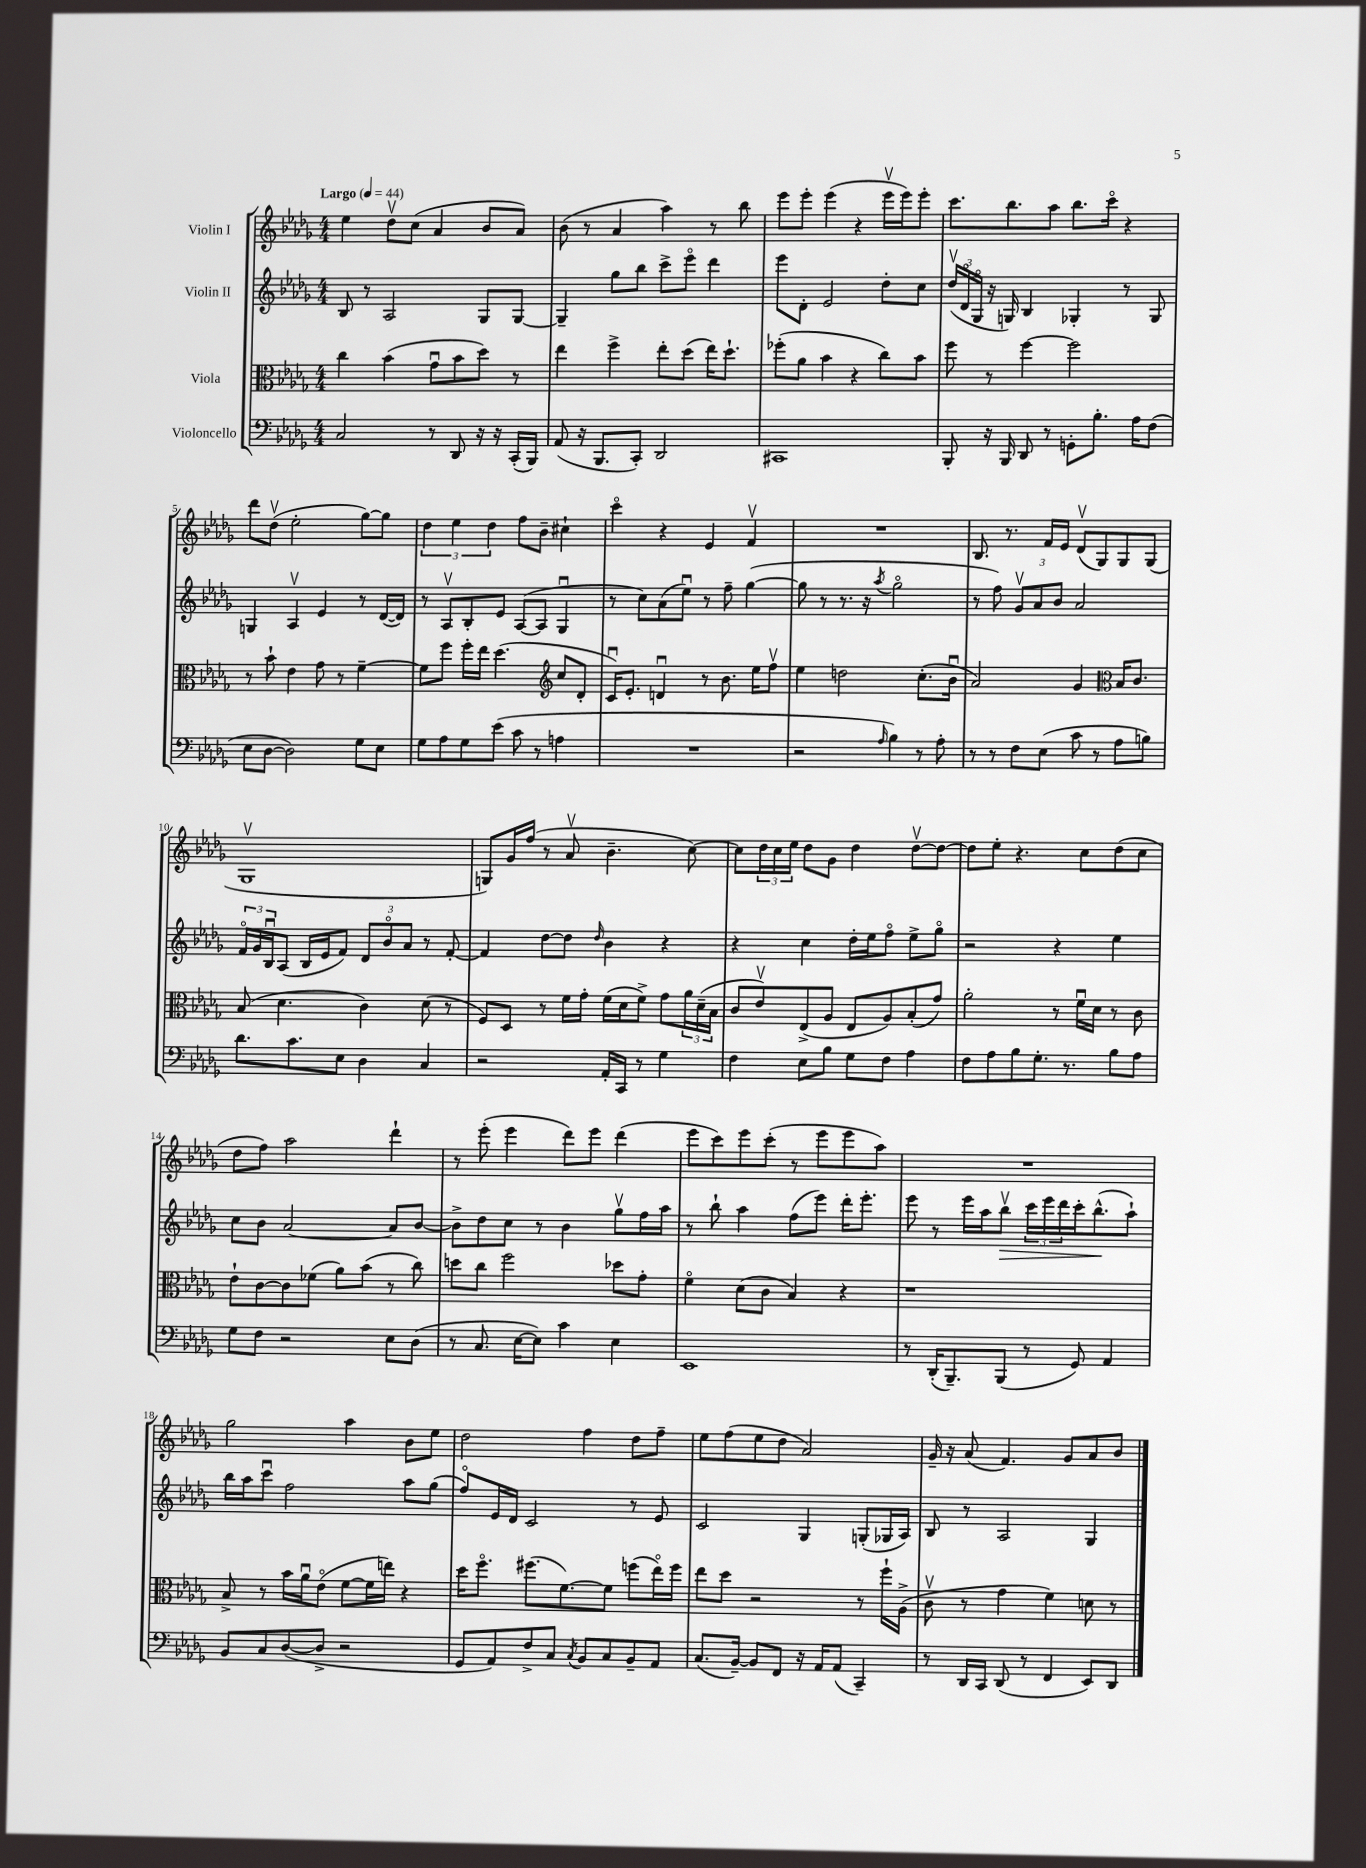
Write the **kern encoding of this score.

**kern	**kern	**kern	**dynam	**kern
*part4	*part3	*part2	*part2	*part1
*staff4	*staff3	*staff2	*staff2	*staff1
*I"Violoncello	*I"Viola	*I"Violin II	*	*I"Violin I
*clefF4	*clefC3	*clefG2	*	*clefG2
*k[b-e-a-d-g-]	*k[b-e-a-d-g-]	*k[b-e-a-d-g-]	*	*k[b-e-a-d-g-]
*M4/4	*M4/4	*M4/4	*	*M4/4
*MM44	*MM44	*MM44	*	*MM44
=1	=1	=1	=1	=1
!	!	!	!	!LO:TX:a:B:t=Largo
2C/	4cc\	8B-/	.	4ee-\
.	.	8r	.	.
.	(4b-\	2A-/	.	8dd-v\L
.	.	.	.	(8cc\J
8r	8g-u\L	.	.	4a-/
8DD-/	8b-\	.	.	.
16r	8dd-\J)	8G-/L	.	8b-/L
16r	.	.	.	.
(16CC'/LL	8r	[8G-/J	.	8a-/J)
16BBB-/JJ)	.	.	.	.
=2	=2	=2	=2	=2
(8AA-/	4ee-\	4G-~/]	.	(8b-\
16r	.	.	.	8r
8.BBB-/L	.	.	.	.
.	4ff^\	8gg-\L	.	4a-/
8CC'/J)	.	8bb-\J	.	.
2DD-/	8ee-'\L	8ccc^\L	.	4aa-\)
.	(8dd-\J	8eee-\J	.	.
.	16ee-\KL)	4ddd-\	.	8r
.	8.dd-`\J	.	.	.
.	.	.	.	8bb-\
=3	=3	=3	=3	=3
1CC#X	(8ff-X'\L	8eee-\L	.	8eee-\L
.	8a-\J	8d-'\J	.	8eee-'\J
.	4b-\	2e-/	.	(4eee-\
.	4r	.	.	4r
.	8cc\L)	8dd-'\L	.	16eee-v\LL
.	.	.	.	16eee-\J)
.	8b-\J	8cc\J	.	8eee-'\J
=4	=4	=4	=4	=4
8BBB-'/	8ff\	(24dd-v/LL	.	8.ccc\L
.	.	24d-/	.	.
.	.	24G-/JJ	.	.
16r	8r	16r	.	.
16BBB-/	.	16Gn/)	.	8.bb-\
8DD-/	[4ff\	4B-/	.	.
8r	.	.	.	8aa-\J
8GGn'\L	2ff\]	4G-X'/	.	8.bb-\L
8.B-'\J	.	.	.	.
.	.	.	.	16ccc\Jk
.	.	8r	.	4r
16A-\KL	.	.	.	.
(8F\J	.	8G-/	.	.
!!LO:LB:g=z
=5	=5	=5	=5	=5
8E-\L	8r	4Gn/	.	8ddd-\L
[8D-\J	8b-`\	.	.	(8dd-v\J
2D-\])	4e-\	4A-v/	.	2ee-'\
.	8g-\	4e-/	.	.
.	8r	.	.	.
8G-\L	[4f~\	8r	.	[8gg-\L)
8E-\J	.	([16d-/LL	.	8gg-\J]
.	.	16d-/JJ])	.	.
=6	=6	=6	=6	=6
8G-\L	8f\L]	8r	.	6dd-\
8A-\	8ff\J	8A-v/L	.	.
.	.	.	.	6ee-\
8G-\	16ff'\LL	8B-'/	.	.
.	16ee-\JJ	.	.	.
.	.	.	.	6dd-\
(8e-\J	(4.dd-\	8e-/J	.	.
8c\	.	([8A-/L	.	8ff\L
8r	.	8A-/J]	.	8b-~\J
*	*clefG2	*	*	*
4An\	8cc/L	4G-u/	.	4cc#X`\
.	8d-'/J	.	.	.
=7	=7	=7	=7	=7
1r	16cu/KL)	8r	.	4ccc\
.	8.e-'/J	.	.	.
.	.	8cc\L)	.	.
.	4dnu/	(8a-\	.	4r
.	.	8ee-u\J)	.	.
.	8r	8r	.	4e-/
.	8.b-\	8ff~\	.	.
.	.	([4gg-\	.	4fv/
.	16ee-\KL	.	.	.
.	8ffv\J	.	.	.
=8	=8	=8	=8	=8
2r	4ee-\	8gg-\]	.	1r
.	.	8r	.	.
.	2ddn\	8.r	.	.
.	.	16r	.	.
16qqA-/	.	8qaa-/	.	.
4B-\)	.	2gg-\	.	.
8r	(8.cc'\L	.	.	.
8A-'\	.	.	.	.
.	16b-u\Jk	.	.	.
=9	=9	=9	=9	=9
8r	2a-/)	8r	.	8.B-/
8r	.	8ff\)	.	.
.	.	.	.	8.r
8F\L	.	12g-v/L	.	.
.	.	12a-/	.	.
(8E-\J	.	.	.	16f/LL
.	.	12b-/J	.	.
.	.	.	.	16e-/JJ
8c\	4g-/	2a-/	.	(8d-v/L
8r	.	.	.	8G-/)
*	*clefC3	*	*	*
8A-\L	16B-/KL	.	.	8G-/
.	8.c/J	.	.	.
8Bn\J)	.	.	.	(8G-/J
!!LO:LB:g=z
=10	=10	=10	=10	=10
8.d-\L	(8B-/	24f/LL	.	1G-v
.	.	24g-/	.	.
.	.	24B-u/J	.	.
.	4.d-\	(8A-/J	.	.
8.c\	.	.	.	.
.	.	16B-/LL	.	.
.	.	16e-/J	.	.
8E-\J	.	8f/J)	.	.
4D-\	4c\)	12d-/L	.	.
.	.	12b-/	.	.
.	.	12a-/J	.	.
4C/	(8d-\	8r	.	.
.	8r	[8f'/	.	.
=11	=11	=11	=11	=11
2r	8F/L)	4f/]	.	8Gn/L)
.	8D-/J	.	.	16g-/L
.	.	.	.	(16ff/JJ
.	8r	[8dd-\L	.	8r
.	16f\LL	8dd-\J]	.	8a-v/
.	16g-'\JJ	.	.	.
.	.	16qqdd-/	.	.
16AA-'/LL	(16f\LL	4b-\	.	4.b-~\
16CC/JJ	16d-\J	.	.	.
8r	8f^\J)	.	.	.
4G-\	8g-\L	4r	.	.
.	24a-\L	.	.	[8cc\)
.	(24d-~\	.	.	.
.	24B-\JJ	.	.	.
=12	=12	=12	=12	=12
4F\	8c/L	4r	.	8cc\L]
.	8e-v/)	.	.	24dd-\L
.	.	.	.	24cc\
.	.	.	.	24ee-\JJ
8E-\L	(8E-^/	4cc\	.	8dd-\L
8B-\J	8A-/J	.	.	8g-\J
8G-\L	8E-/L	16dd-'\LL	.	4dd-\
.	.	16ee-\J	.	.
8F\J	8A-/)	8ff\J	.	.
4A-\	(8B-'/	8ee-^\L	.	[8dd-v\L
.	8g-/J)	8gg-\J	.	8dd-\J_
=13	=13	=13	=13	=13
8F\L	2a-'\	2r	.	8dd-\L]
8A-\	.	.	.	8ee-'\J
8B-\	.	.	.	4.r
8.G-'\J	.	.	.	.
.	8r	4r	.	.
8.r	.	.	.	.
.	16fu\LL	.	.	8cc\L
.	16d-\JJ	.	.	.
8B-\L	8r	4ee-\	.	(8dd-\
8A-\J	8c\	.	.	8cc\J
!!LO:LB:g=z
=14	=14	=14	=14	=14
8G-\L	8e-`\L	8cc\L	.	8dd-\L
8F\J	[8c\	8b-\J	.	8ff\J)
2r	8c\]	[2a-/	.	2aa-\
.	(8f-X\J	.	.	.
.	8a-\L)	.	.	.
.	(8b-\J	.	.	.
8E-\L	8r	8a-/L]	.	4ddd-`\
(8D-\J	8cc\)	[8b-/J	.	.
=15	=15	=15	=15	=15
8r	8ddn\L	8b-^\L]	.	8r
8.C/	8cc\J	8dd-\	.	(8eee-'\
.	2ff\	8cc\J	.	4eee-\
[16E-\KL	.	.	.	.
8E-\J])	.	8r	.	.
4c\	.	4b-\	.	8ddd-\L)
.	.	.	.	8eee-\J
4E-\	8dd-X\L	8gg-v\L	.	(4ddd-\
.	8g-'\J	16ff\L	.	.
.	.	16aa-\JJ	.	.
=16	=16	=16	=16	=16
1EE-	4f\	8r	.	8eee-\L
.	.	8bb-`\	.	8ccc\)
.	(8d-\L	4aa-\	.	8eee-\
.	8c\J	.	.	(8ccc'\J
.	4B-/)	(8ff\L	.	8r
.	.	8eee-\J)	.	8eee-\L
.	4r	16ddd-'\KL	.	8eee-\
.	.	8.eee-'\J	.	.
.	.	.	.	8aa-\J)
=17	=17	=17	=17	=17
8r	1r	8eee-\	.	1r
(16DD-'/KL	.	8r	.	.
8.BBB-~/)	.	.	.	.
.	.	16eee-\LL	.	.
.	.	16aa-\J	.	.
!	!	!	!LO:HP:b	!
(8BBB-/J	.	8bb-v\J	>	.
8r	.	24ccc\LL	.	.
.	.	24eee-\	.	.
.	.	24ddd-\	.	.
8GG-/)	.	16ccc'\J	.	.
.	.	(8.bb-^^\	.	.
4AA-/	.	.	.	.
.	.	8aa-`\J)	]	.
!!LO:LB:g=z
=18	=18	=18	=18	=18
8BB-/L	8B-^/	16bb-\LL	.	2gg-\
.	.	16aa-\J	.	.
8C/	8r	8cccu\J	.	.
([8D-/	16b-\LL	2ff\	.	.
.	16a-u\J	.	.	.
8D-^/J]	(8e-\J	.	.	.
2r	[8f\L	.	.	4aa-\
.	16f\L]	.	.	.
.	16een\JJ)	.	.	.
.	4r	8aa-\L	.	8b-\L
.	.	(8gg-\J	.	8ee-\J
=19	=19	=19	=19	=19
8GG-/L	16dd-\KL	8ff/L)	.	2dd-\
.	8.ff\J	.	.	.
8AA-/)	.	16e-/L	.	.
.	.	16d-/JJ	.	.
8F^/	(8.ff#X\L	2c/	.	.
8C/J	.	.	.	.
.	[8.f\)	.	.	.
8qC/	.	.	.	.
8BB-/L	.	.	.	4ff\
8C/	8f\J]	.	.	.
8BB-~/	(8ffn\L	8r	.	8dd-\L
8AA-/J	16ee-\L)	8e-/	.	8ff~\J
.	16ff\JJ	.	.	.
=20	=20	=20	=20	=20
(8.C/L	8ee-\L	2c/	.	8ee-\L
.	8dd-\J	.	.	(8ff\
[16BB-~/Jk)	.	.	.	.
8BB-/L]	2r	.	.	8ee-\
8FF/J	.	.	.	8dd-\J
16r	.	4G-/	.	2a-/)
16AA-/KL	.	.	.	.
(8AA-/J	.	.	.	.
4CC~/)	8r	(8Gn'/L	.	.
.	16ff`\LL	16G-X/L	.	.
.	(16A-^\JJ	16A-/JJ)	.	.
=21	=21	=21	=21	=21
8r	8cv\	8B-/	.	16g-~/
.	.	.	.	16r
16DD-/LL	8r	8r	.	(8a-/
16CC/JJ	.	.	.	.
(8DD-/	4g-\	2A-/	.	4.f/)
8r	.	.	.	.
4FF/	4f\)	.	.	.
.	.	.	.	8g-/L
8EE-/L)	8dn\	4G-/	.	8a-/
8DD-/J	8r	.	.	8b-/J
==	==	==	==	==
*-	*-	*-	*-	*-
